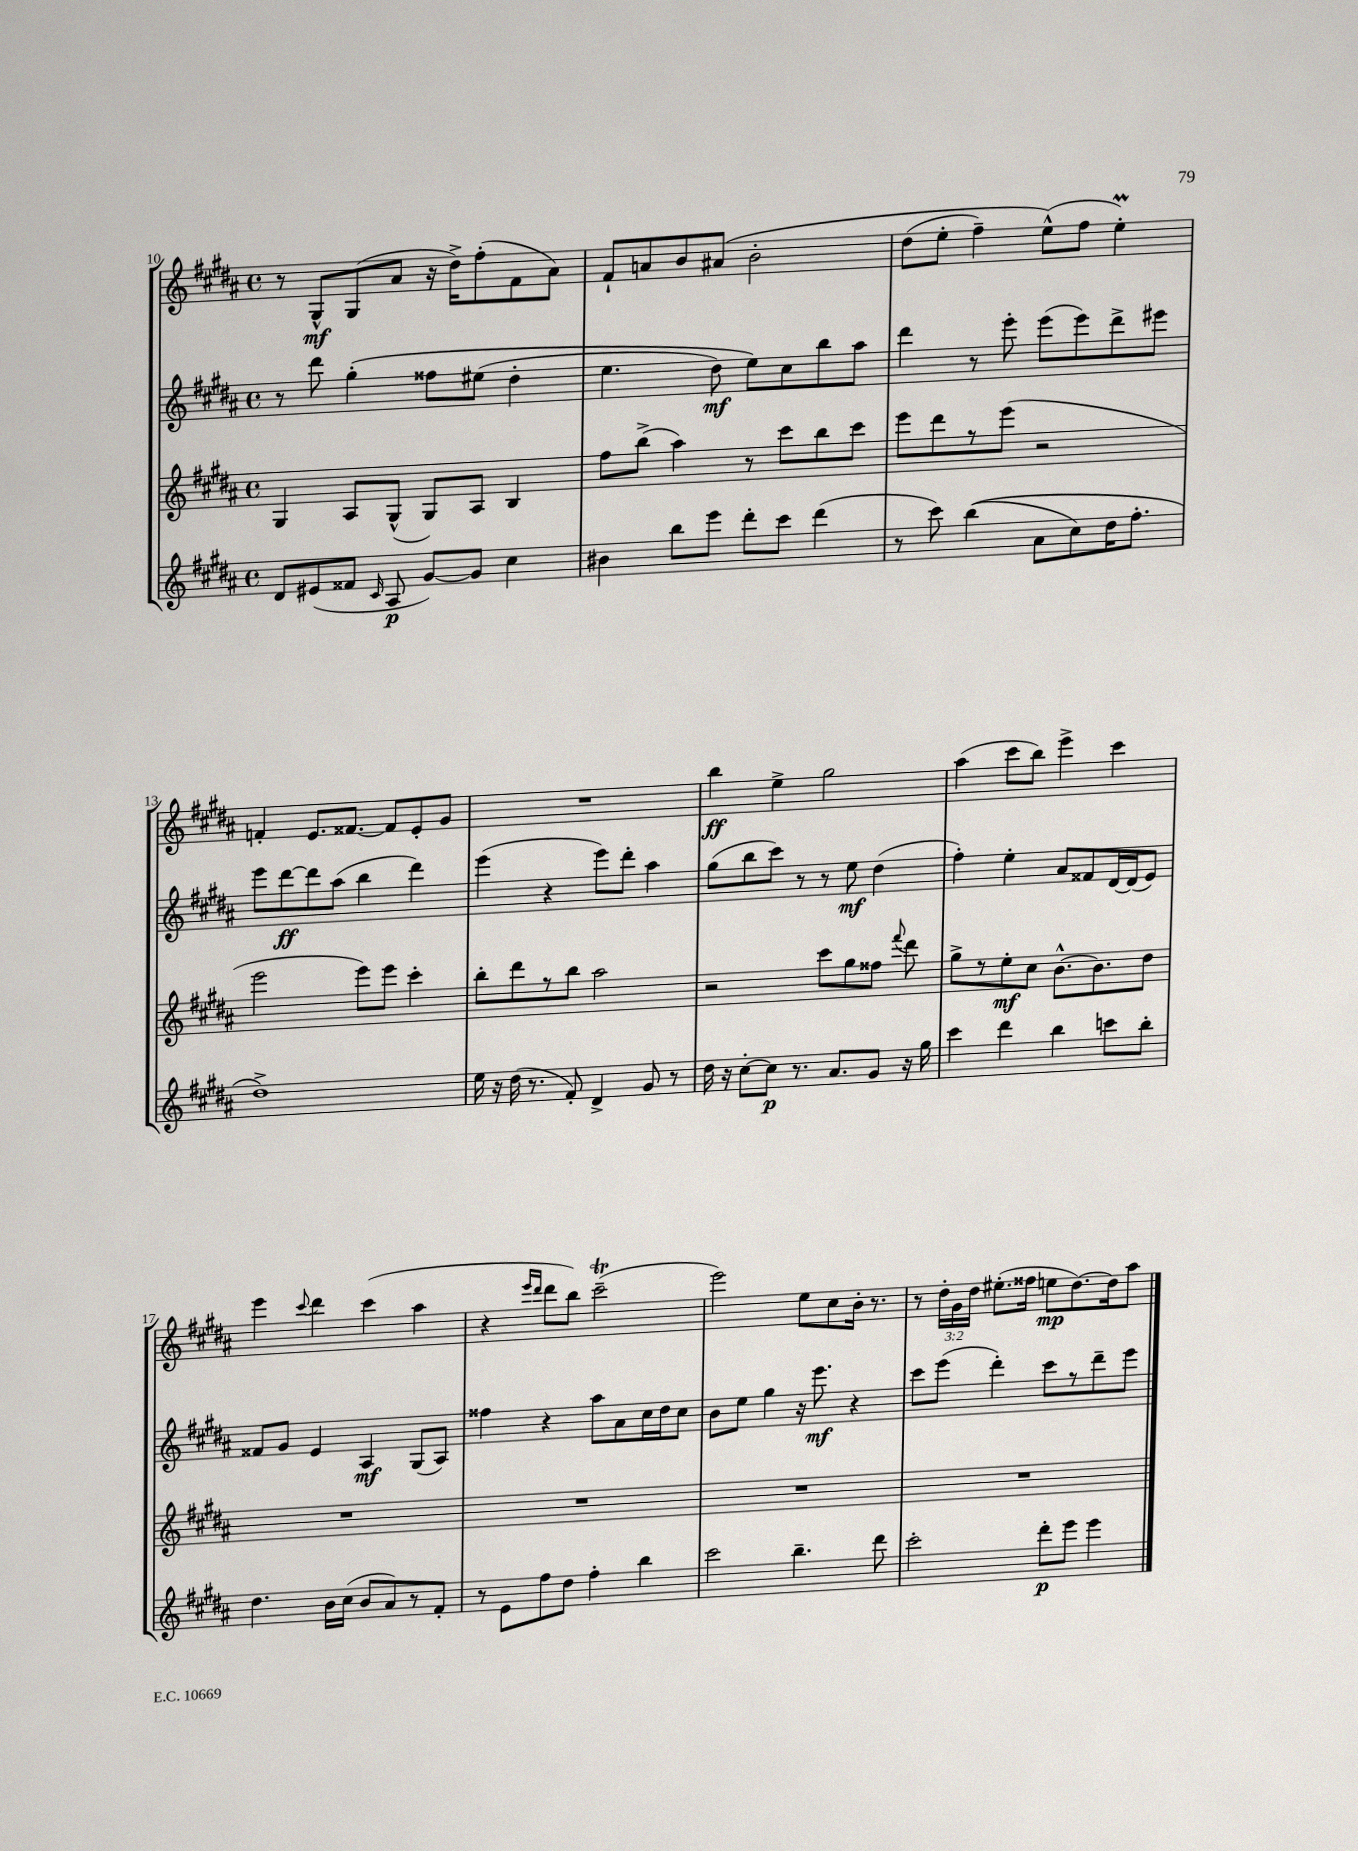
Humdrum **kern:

**kern	**kern	**kern	**kern
*staff4	*staff3	*staff2	*staff1
*clefG2	*clefG2	*clefG2	*clefG2
*k[f#c#g#d#a#]	*k[f#c#g#d#a#]	*k[f#c#g#d#a#]	*k[f#c#g#d#a#]
*M4/4	*M4/4	*M4/4	*M4/4
*met(c)	*met(c)	*met(c)	*met(c)
8d#/L	4G#/	8r	8r
(8e#/	.	8ddd#\	8G#^^/L
8f##/J	8A#/L	&(4gg#'\	(8G#/
16qqc#/	.	.	.
8A#/	(8G#^^/J	.	8a#/J
[8g#/L)	8G#/L)	8ff##\L	16r
.	.	.	16dd#^\LK)
8g#/]J	8A#/J	(8ee#\J	(8ff#'\
4cc#\	4B/	4dd#'\	8f#\
.	.	.	8a#\J)
=	=	=	=
4b#\	8ff#\L	4.ee\	8f#`/L
.	(8bb^\J	.	8a/
8bb\L	4aa#\)	.	8b/
8eee\J	.	8dd#\)	&(8a#/J
8ddd#'\L	8r	8ee\L&)	2b'\
8ccc#\J	8ccc#\L	8cc#\	.
(4ddd#\	8bb\	8bb\	.
.	8ccc#\J	8aa#\J	.
=	=	=	=
8r	8eee\L	4ddd#\	(8dd#\L
8ccc#\)	8ddd#\	.	8ee'\J
&((4bb\	8r	8r	4ff#~\)
.	(8eee\J	8eee'\	.
8a#\L	2r	(8eee\L	(8ee^^\L&)
8cc#\)	.	8eee\)	8ff#\J
16dd#\K	.	8ddd#^\	4ee'\)
8.ff#'\J	.	.	.
.	.	8eee#\J	.
=	=	=	=
1dd#^&)	2eee\	8eee\L	4f'/
.	.	[8ddd#\	.
.	.	8ddd#\]	8.e/L
.	.	(8aa#\J	.
.	.	.	[8.f##/J
.	8eee\L)	4bb\	.
.	8eee\J	.	8f##/]L
.	4ccc#'\	4ddd#\)	8e'/
.	.	.	8g#/J
=	=	=	=
16ee\	8bb'\L	(4eee\	1r
16r	.	.	.
(16dd#\	8ddd#\	.	.
8.r	.	.	.
.	8r	4r	.
8f#'/)	8bb\J	.	.
4d#^/	2aa#\	8eee\L)	.
.	.	8ddd#'\J	.
8g#/	.	4aa#\	.
8r	.	.	.
=	=	=	=
16dd#\	2r	(8gg#\L	4bb\
16r	.	.	.
[8cc#'\L	.	8bb\	.
8cc#\]J	.	8ccc#\J)	4ee^\
8.r	.	8r	.
.	8ccc#\L	8r	2gg#\
8.a#/L	.	.	.
.	8gg#\	8ee\	.
8g#/J	8ff##\J	(4dd#\	.
.	8qqfff#/	.	.
16r	8ddd#\	.	.
16gg#\	.	.	.
=	=	=	=
4ccc#\	8gg#^\L	4ff#'\)	(4aa#\
.	8r	.	.
4ddd#\	8ee'\	4ee'\	8ccc#\L
.	8cc#\J	.	8bb\J)
4bb\	[8.b^^\L	8a#/L	4eee^\
.	.	8f##/	.
.	8.b\]	.	.
8ccc\L	.	[16d#/L	4ccc#\
.	.	(16d#/]J	.
8bb'\J	8dd#\J	8e/J)	.
=	=	=	=
4.dd#\	1r	8f##/L	4eee\
.	.	8g#/J	.
.	.	.	8qqccc#/
.	.	4e/	4ddd#\
16b\LL	.	.	.
(16cc#\JJ	.	.	.
8b/L	.	4A#/	(4ccc#\
8a#/)	.	.	.
8r	.	(8G#/L	4aa#\
8f#'/J	.	8A#/J)	.
=	=	=	=
8r	1r	4ff##\	4r
8e\L	.	.	.
.	.	.	16qqeee/LL
.	.	.	16qqddd#/JJ
8ff#\	.	4r	8ddd#\L
8dd#\J	.	.	8bb\J)
4ff#'\	.	8aa#\L	(2ccc#~\
.	.	8a#\	.
4bb\	.	16cc#\L	.
.	.	16dd#\J	.
.	.	8cc#\J	.
=	=	=	=
2ccc#\	1r	8b\L	2eee\)
.	.	8ee\J	.
.	.	4gg#\	.
4.bb~\	.	16r	8ee\L
.	.	8.eee\	.
.	.	.	8cc#\
.	.	4r	16b'\Jk
.	.	.	8.r
8ddd#\	.	.	.
=	=	=	=
2ccc#'\	1r	8ccc#\L	8r
.	.	(8eee\J	24dd#'\LL
.	.	.	24g#\
.	.	.	24dd#\JJ
.	.	4ddd#'\)	(8.ee#'\L
.	.	.	16ff##\Jk
8ddd#'\L	.	8ccc#\L	8ee\L
8eee\J	.	8r	[8.dd#\)
4eee\	.	8ddd#~\	.
.	.	.	16dd#\]k
.	.	8eee\J	8aa#\J
==	==	==	==
*-	*-	*-	*-
